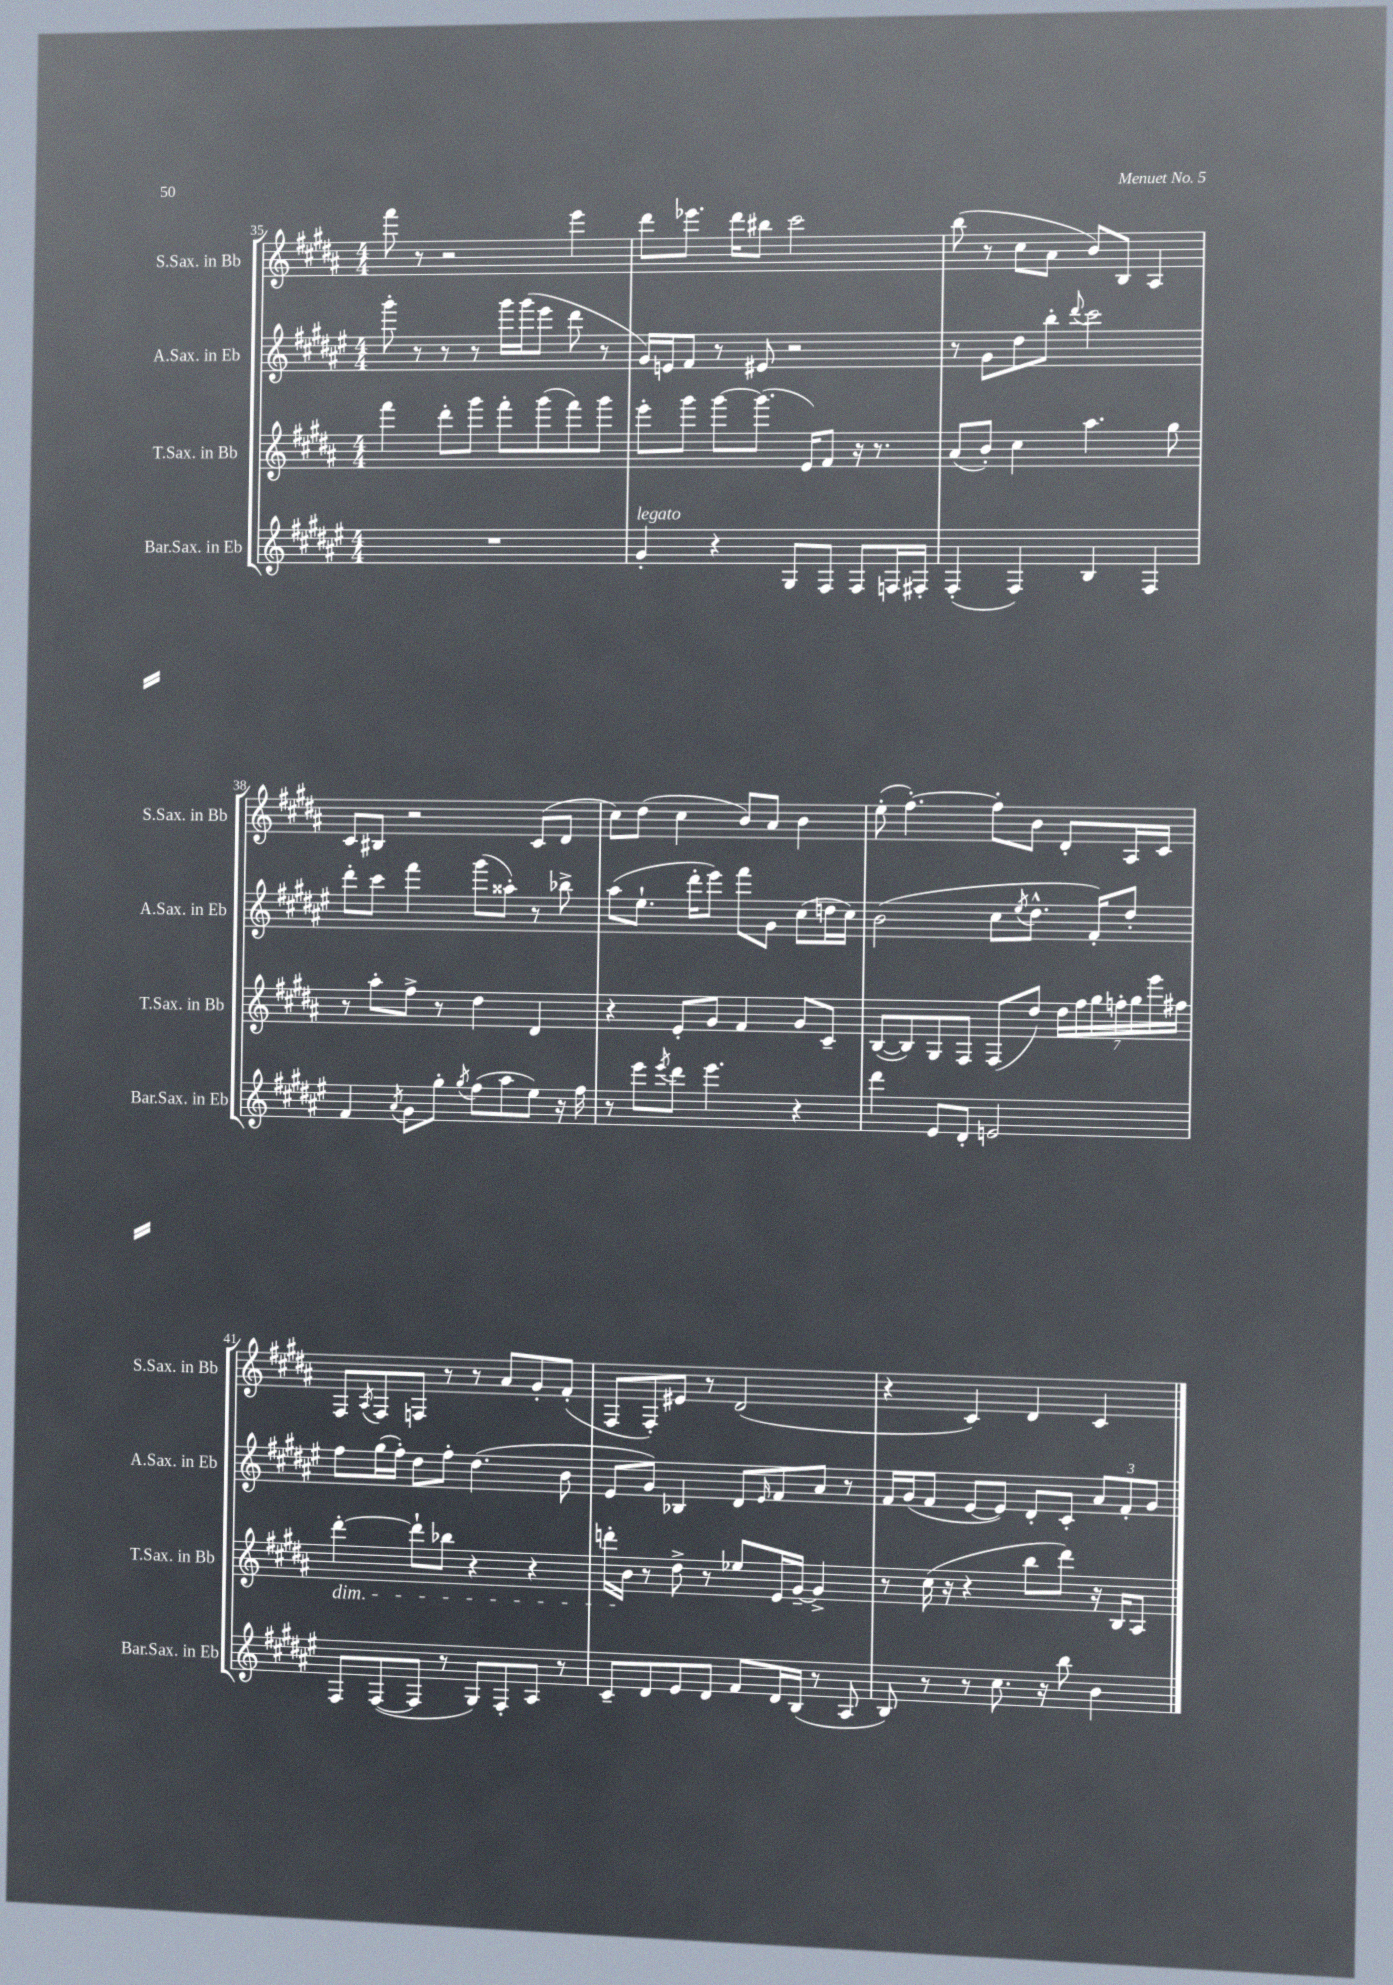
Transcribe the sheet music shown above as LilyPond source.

<<
\new StaffGroup <<
\new Staff = "s0" \with { instrumentName = "S.Sax. in Bb" shortInstrumentName = "S.Sax. in Bb" } {
    \clef treble \key b \major \numericTimeSignature \time 4/4
    fis'''8 r8 r2 e'''4 |
    dis'''8 ees'''8. dis'''16 bis''8 cis'''2 |
    b''8( r8 cis''8 ais'8 b'8) b8 ais4 |
    cis'8 bis8 r2 cis'8( dis'8 |
    cis''8) dis''8( cis''4 b'8) ais'8 b'4 |
    e''8-.( fis''4.~-.) fis''8-. b'8 dis'8-. ais16 cis'16 |
    fis8 \acciaccatura { ais8 } fis8 f8 r8 r8 ais'8 gis'8-. fis'8-.( |
    fis8 fis8-.) eis'8 r8 dis'2( |
    r4 cis'4) dis'4 cis'4 \bar "|." |
}
\new Staff = "s1" \with { instrumentName = "A.Sax. in Eb" shortInstrumentName = "A.Sax. in Eb" } {
    \clef treble \key fis \major \numericTimeSignature \time 4/4
    gis'''8-. r8 r8 r8 gis'''16 gis'''16( eis'''8 dis'''8 r8 |
    gis'16) e'16 fis'8 r8 eis'8 r2 |
    r8 gis'8 dis''8 b''8-. \appoggiatura { dis'''8 } cis'''2 |
    dis'''8-. cis'''8 fis'''4 gis'''8( aisis''8-.) r8 bes''8-> |
    ais''8( eis''8.-! dis'''16-. eis'''8) fis'''8 gis'8 cis''8( d''16 cis''16) |
    b'2( cis''8 \acciaccatura { eis''8 } dis''8.-^ fis'16-.) dis''8-. |
    fis''8 gis''16( fis''16-.) dis''8 fis''8-. dis''4.( b'8 |
    eis'8 gis'8) bes4 dis'8 \grace { eis'16 } fis'8 ais'8 r8 |
    fis'16 gis'16( fis'8 eis'8~ eis'8) dis'8-. cis'8-. \tuplet 3/2 { ais'8 fis'8-. gis'8 } \bar "|." |
}
\new Staff = "s2" \with { instrumentName = "T.Sax. in Bb" shortInstrumentName = "T.Sax. in Bb" } {
    \clef treble \key b \major \numericTimeSignature \time 4/4
    fis'''4 dis'''8-. gis'''8 fis'''8-. gis'''8( fis'''8) gis'''8 |
    e'''8-. gis'''8 gis'''8~ gis'''8.( e'16) fis'8 r16 r8. |
    ais'8( b'8-.) cis''4 ais''4. gis''8 |
    r8 ais''8-. fis''8-> r8 dis''4 dis'4 |
    r4 e'8-. gis'8 fis'4 gis'8 cis'8-- |
    b8~( b8) gis8 fis8 fis8( dis''8) \tuplet 7/4 { dis''16 fis''16 gis''16 f''16-. gis''16 e'''16 fis''16 } |
    dis'''4~-.\dim dis'''8-! bes''8 r4 r4 |
    d'''16-. b'16\! r8 dis''8-> r8 ees''8 e'16 gis'16~-- gis'4-> |
    r8 cis''16( r16 r4 b''8 dis'''8) r16 b16 ais8 \bar "|." |
}
\new Staff = "s3" \with { instrumentName = "Bar.Sax. in Eb" shortInstrumentName = "Bar.Sax. in Eb" } {
    \clef treble \key fis \major \numericTimeSignature \time 4/4
    R1 |
    gis'4-.^\markup { \italic "legato" } r4 gis8 fis8 fis8 f16 fis16-. |
    fis4-.( fis4) b4 fis4 |
    fis'4 \acciaccatura { ais'8 } gis'8 gis''8-. \acciaccatura { gis''8 } fis''8( ais''8 eis''8) r16 fis''16 |
    r8 eis'''8 \acciaccatura { eis'''8 } dis'''8 eis'''4. r4 |
    dis'''4 eis'8 dis'8-. e'2 |
    fis8 fis8~( fis8 r8 gis8) fis8-. ais8 r8 |
    cis'8-- dis'8 eis'8 dis'8 fis'8 dis'16 b16( r8 ais8 |
    b8) r8 r8 cis''8. r16 b''8 b'4 \bar "|." |
}
>>
>>
\layout { \context { \Score currentBarNumber = #35 } }
